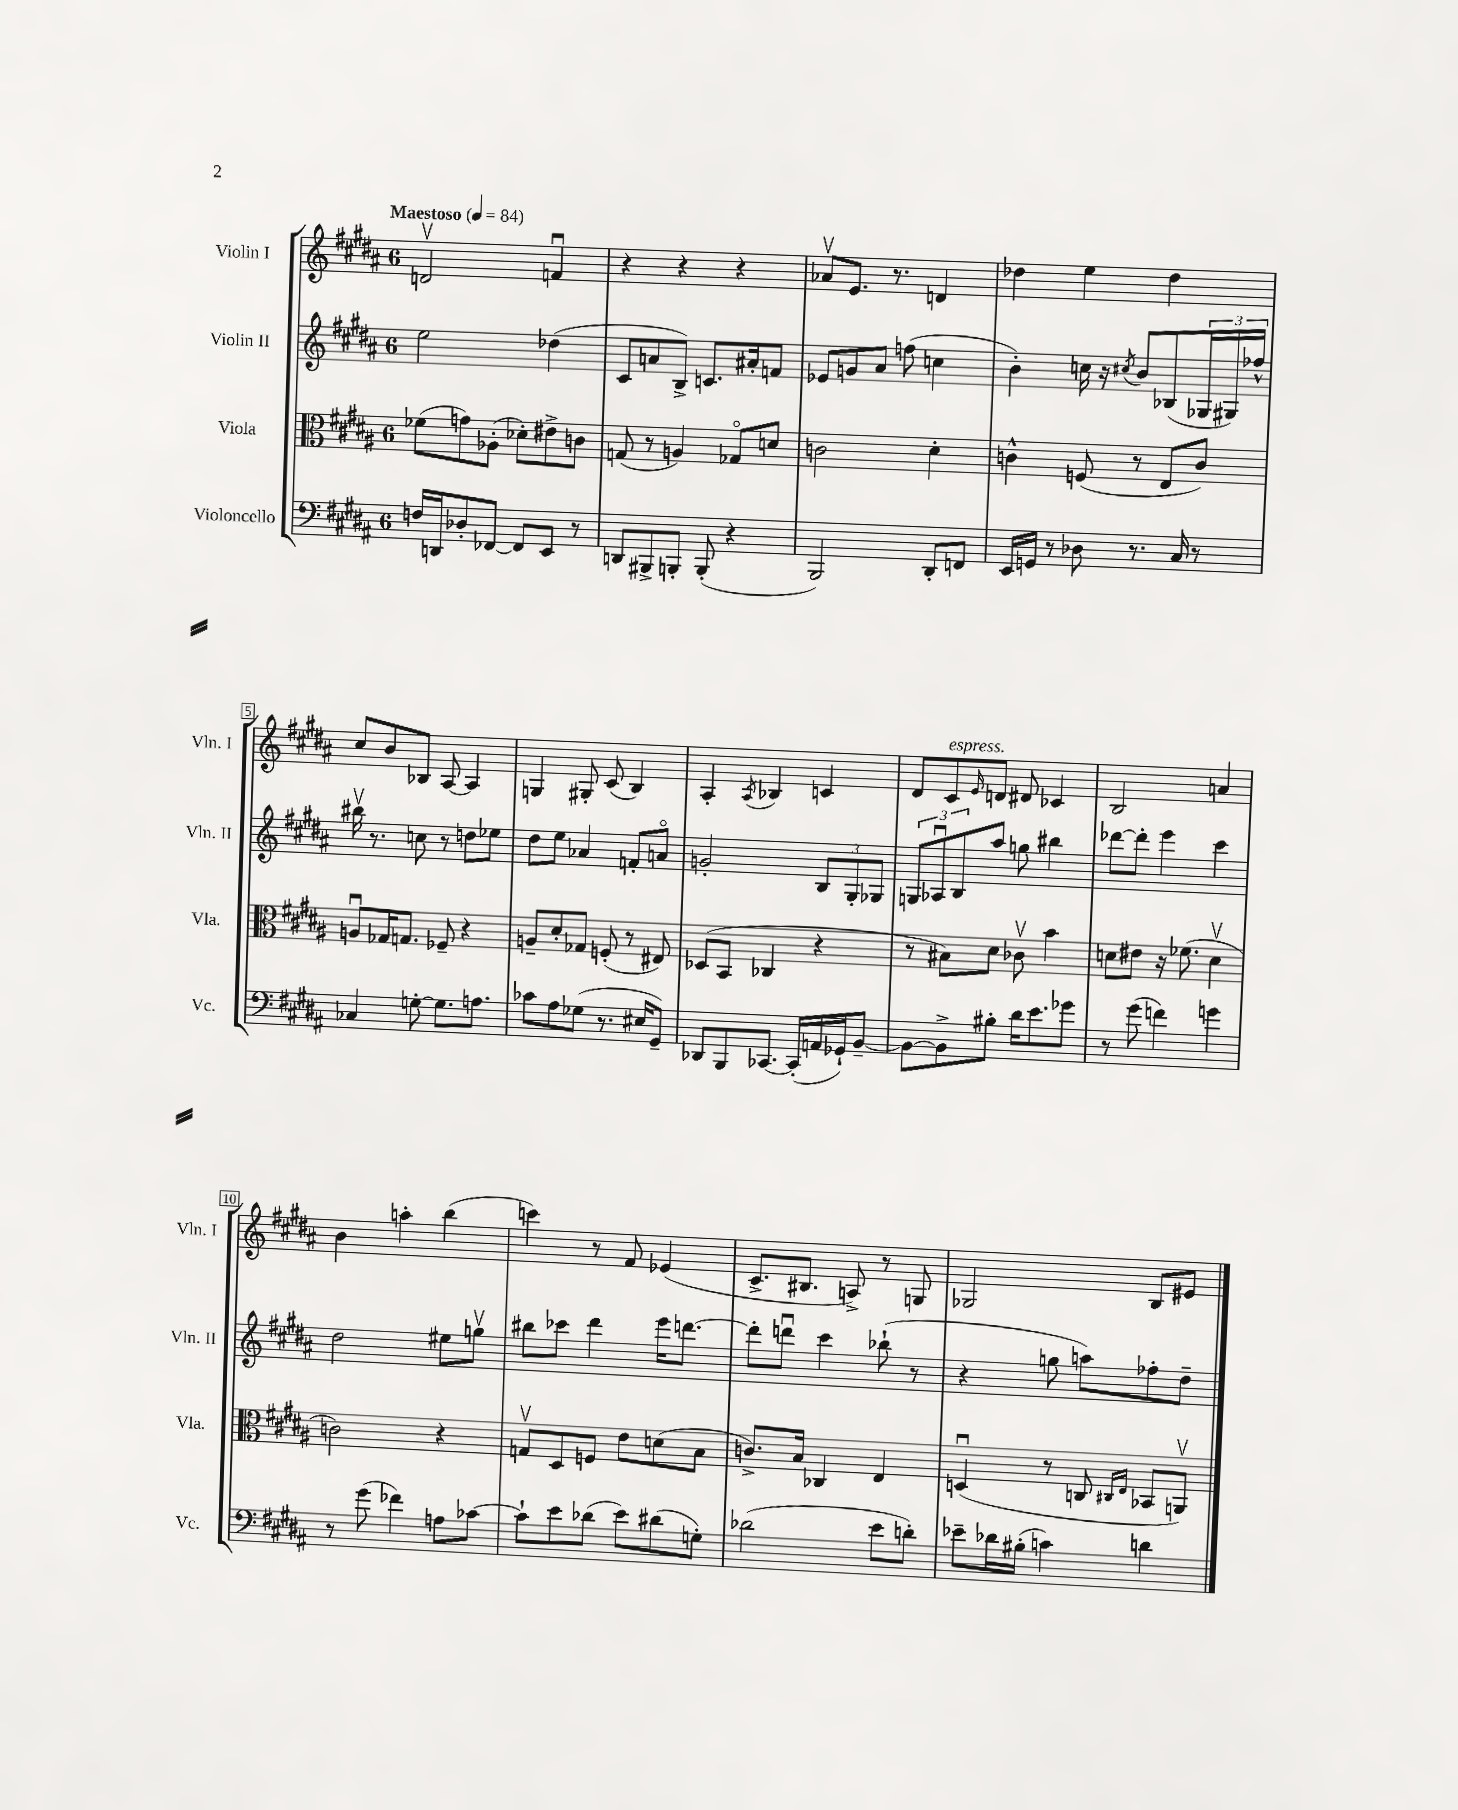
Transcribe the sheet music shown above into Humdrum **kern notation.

**kern	**kern	**kern	**kern
*staff4	*staff3	*staff2	*staff1
*clefF4	*clefC3	*clefG2	*clefG2
*k[f#c#g#d#a#]	*k[f#c#g#d#a#]	*k[f#c#g#d#a#]	*k[f#c#g#d#a#]
*M6/8	*M6/8	*M6/8	*M6/8
*MM84	*MM84	*MM84	*MM84
16F	(8f-	2ee	2dv
16DD	.	.	.
8D-'	8g)	.	.
[8FF-	(8A-'	.	.
8FF-]	8d-')	.	.
8EE	8e#^	(4dd-	4fu
8r	8c	.	.
=	=	=	=
8DD	(8G	8c#	4r
8BBB#^	8r	8a	.
8BBB'	4A)	8B^)	4r
(8BBB'	.	8.c	.
4r	8G-o	.	4r
.	.	16a#'	.
.	8d	8f	.
=	=	=	=
2BBB)	2c	8e-	8a-v
.	.	8g	8.e
.	.	8a#	.
.	.	.	8.r
.	.	(8ff	.
8DD#'	4d#'	4cc	4d
8FF	.	.	.
=	=	=	=
16EE	4c^^	4b')	4dd-
16GG	.	.	.
8r	.	.	.
8D-	(8F	16cc	4ee
.	.	16r	.
.	.	8qcc#	.
8.r	8r	8b	.
.	8E	(8B-	4dd-
16C#	.	.	.
8r	8c)	24G-	.
.	.	24G#)	.
.	.	24ff-^^	.
=	=	=	=
4C-	8Au	16bb#v	8cc#
.	.	8.r	.
.	16G-	.	8b
.	8.G	.	.
[8G'	.	8cc	8B-
8.G]	8F-~	8r	[8A#
.	4r	8dd	4A#]
8.A	.	.	.
.	.	8ee-	.
=	=	=	=
8c-	8A~	8dd#	4G
8A#	8d#'	8ee	.
(8G-	8G-	4a-	8G#'
8.r	(8F'	.	(8c#
.	8r	8f'	4B)
16E#	.	.	.
8GG#~)	8E#)	8ao	.
=	=	=	=
8DD-	(8D-	2g'	4A#'
8BBB	8BB	.	.
.	.	.	8qA#
[8.CC-	4C-	.	4B-
(16CC-']	.	.	.
16AA	4r	12B	4c
16GG-`)	.	.	.
.	.	12G#'	.
[8BB~	.	.	.
.	.	12G-	.
=	=	=	=
8BB_	8r	12G	8d#
.	.	12A-u	.
8BB^]	8B#)	.	8c#
.	.	12B	.
.	.	.	16qqe
8B#'	8d#	8aa#	8d
16d#	8c-v	8gg	8d#
8.e	.	.	.
.	4b	4bb#	4c-
8g-	.	.	.
=	=	=	=
8r	8d	[8ddd-	2B
(8g#	8e#	8ddd-']	.
4f)	16r	4eee	.
.	(8.f-	.	.
4g	4dv	4ccc#	4a
=	=	=	=
8r	2c)	2dd#	4b
(8g#	.	.	.
4f-)	.	.	4aa'
8A	4r	8ee#	(4bb
[8c-	.	8ggv	.
=	=	=	=
8c-`]	8Gv	8bb#	4ccc)
8e	8D#	8ccc-	.
(8d-	8F	4ddd#	8r
8e)	8e	.	8f#
(8d#	(8d	16eee	(4e-
.	.	[8.ddd	.
8G')	8B	.	.
=	=	=	=
(2d-	8.c^)	8ddd']	8.c#^
.	.	8dddu	.
.	16B	.	8.B#
.	4C-	4ccc#	.
.	.	.	8A^)
8e	4E	(8bb-`	8r
8d')	.	8r	8G
=	=	=	=
8e-~	(4Du	4r	2G-
16d-	.	.	.
(16B#'	.	.	.
4c)	8r	8gg	.
.	8C	8aa)	.
.	16qqC#	.	.
.	16qqE	.	.
4d	8BB-	8ff-'	8B
.	8AAv)	8dd#~	8e#
==	==	==	==
*-	*-	*-	*-
